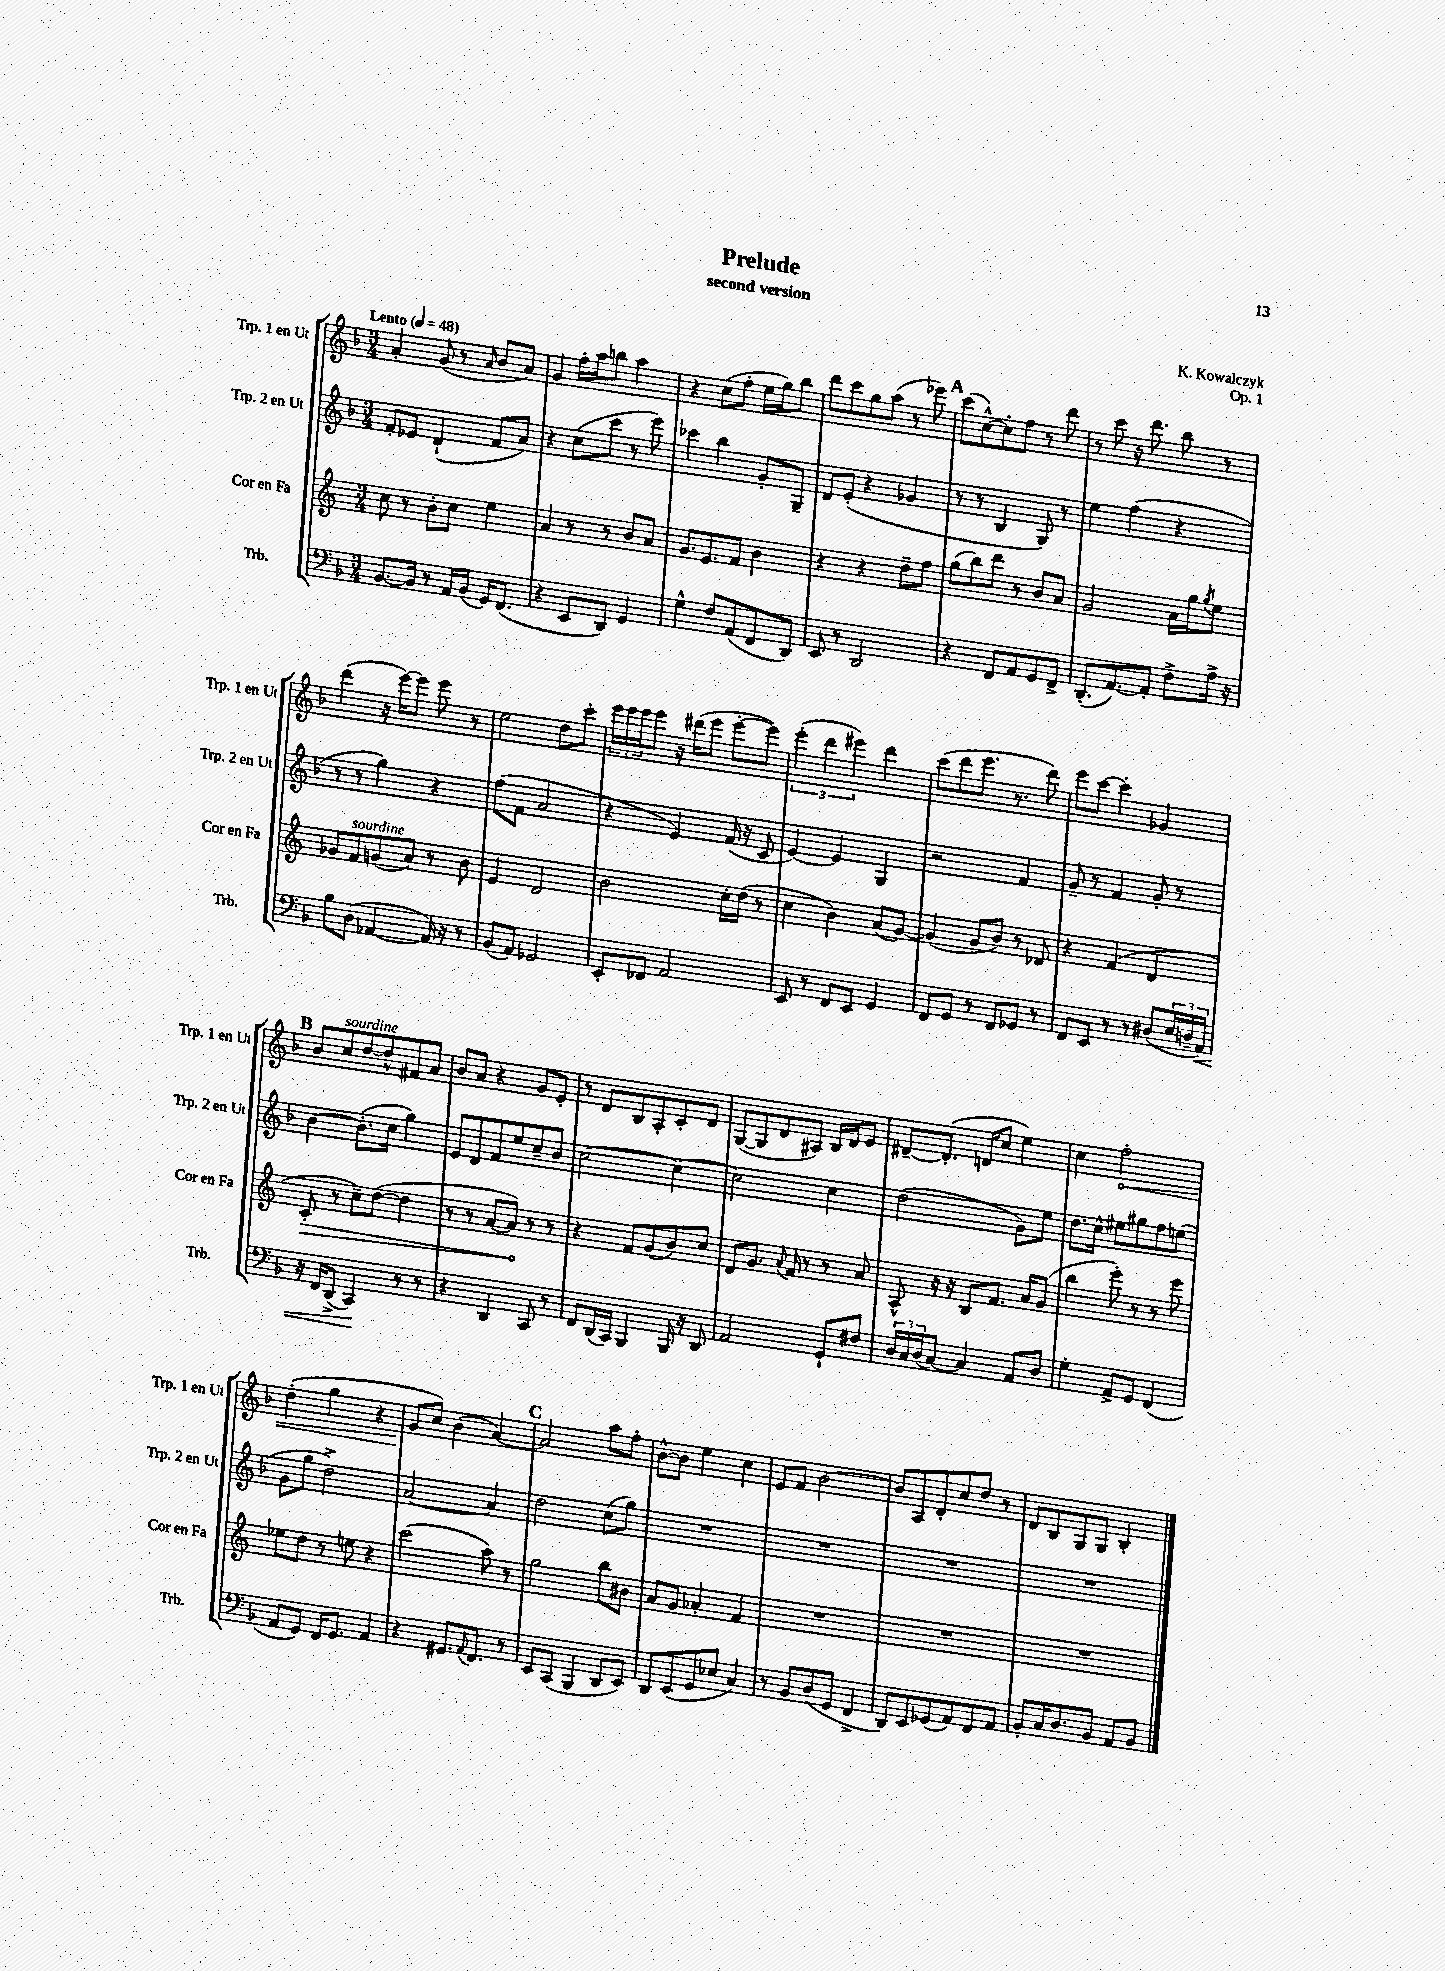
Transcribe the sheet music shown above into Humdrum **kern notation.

**kern	**dynam	**kern	**dynam	**kern	**kern	**dynam
*part4	*part4	*part3	*part3	*part2	*part1	*part1
*staff4	*staff4	*staff3	*staff3	*staff2	*staff1	*staff1
*I"Trb.	*	*I"Cor en Fa	*	*I"Trp. 2 en Ut	*I"Trp. 1 en Ut	*
*I'Trb.	*	*I'Cor en Fa	*	*I'Trp. 2 en Ut	*I'Trp. 1 en Ut	*
*clefF4	*	*clefG2	*	*clefG2	*clefG2	*
*k[b-]	*	*k[]	*	*k[b-]	*k[b-]	*
*M3/4	*	*M3/4	*	*M3/4	*M3/4	*
*MM48	*	*MM48	*	*MM48	*MM48	*
=1	=1	=1	=1	=1	=1	=1
!	!	!	!	!	!LO:TX:a:B:t=Lento	!
[8.BB-/L	.	8cc\	.	8f'/L	4a'/	.
.	.	8r	.	8e-X/J	.	.
16BB-/Jk]	.	.	.	.	.	.
8r	.	8b'\L	.	(4d`/	(8g/	.
16AA/LL	.	8cc\J	.	.	8r	.
(16BB-/JJ	.	.	.	.	.	.
.	.	.	.	.	16qqa/	.
16GG/KL)	.	4ee\	.	8f/L	8b-/L	.
(8.FF/J	.	.	.	.	.	.
.	.	.	.	8a/J)	8a/J)	.
=2	=2	=2	=2	=2	=2	=2
4r	.	4a/	.	4r	4g/	.
8EE/L	.	8r	.	(8cc\L	16ff'\LL	.
.	.	.	.	.	16aa\J	.
8DD/J)	.	8r	.	8ccc\J	8bbn\J	.
4GG/	.	8b/L	.	8r	4aa\	.
.	.	8a/J	.	8eee\)	.	.
=3	=3	=3	=3	=3	=3	=3
4G^^\	.	8.g/L	.	4ccc-X\	4r	.
.	.	8.e/	.	.	.	.
8F/L	.	.	.	4bb-\	(8cc\L	.
(8AA/	.	8f/J	.	.	8ff'\J	.
8FF/	.	4b\	.	8g'/L	16ee\LL	.
.	.	.	.	.	16gg\J)	.
8DD/J)	.	.	.	8G~/J	8bb-\J	.
=4	=4	=4	=4	=4	=4	=4
8EE/	.	4r	.	8d/L	8ddd\L	.
8r	.	.	.	(8e'/J	8ccc\	.
2DD/	.	4r	.	4r	8gg\	.
.	.	.	.	.	(8aa\J	.
.	.	8dd~\L	.	4g-X/	8r	.
.	.	8ff\J	.	.	8eee-X\)	.
!!LO:REH:place=s1:t=A
=5	=5	=5	=5	=5	=5	=5
4r	.	(8gg\L	.	8r	(8ccc\L	.
.	.	8bb\)	.	8r	[8cc^^\)	.
8FF/L	.	8ddd\J	.	4B-/	8cc'\]	.
8AA/	.	8r	.	.	8ff\J	.
8GG/	.	8b/L	.	8G/)	8r	.
8FF^/J	.	8a/J	.	8r	8ddd\	.
=6	=6	=6	=6	=6	=6	=6
(8.DD'/L	.	2g/	.	4ee\	8r	.
.	.	.	.	.	8ccc\	.
[8.AA/)	.	.	.	.	.	.
.	.	.	.	(4ff\	16r	.
.	.	.	.	.	8.ddd\	.
8AA'/J]	.	.	.	.	.	.
8F^\L	.	16a\LL	.	4r	8bb-\	.
.	.	16gg\J	.	.	.	.
.	.	8qgg/	.	.	.	.
16A^\Jk	.	8ee\J	.	.	8r	.
16r	.	.	.	.	.	.
!!LO:LB:g=z
=7	=7	=7	=7	=7	=7	=7
8B-\L	.	8g-X/L	.	8r	(4ddd\	.
!	!	!LO:TX:a:i:t=sourdine	!	!	!	!
(8D\J	.	8f/	.	8r	.	.
[4AA-X/	.	(8gn/	.	4gg\)	16r	.
.	.	.	.	.	[16eee\KL)	.
.	.	8a/J)	.	.	8eee\J]	.
16AA-/])	.	8r	.	4r	8eee\	.
16r	.	.	.	.	.	.
8r	.	8b\	.	.	8r	.
=8	=8	=8	=8	=8	=8	=8
(8BB-/L	.	4e/	.	(8ff\L	2ee\	.
8AA/J)	.	.	.	8f\J	.	.
2GG-X/	.	2d/	.	2a/	.	.
.	.	.	.	.	8dd\L	.
.	.	.	.	.	8ccc'\J	.
=9	=9	=9	=9	=9	=9	=9
8EE'/L	.	2b\	.	4r	24eee\LL	.
.	.	.	.	.	24eee\	.
.	.	.	.	.	24eee\J	.
8FF-X/J	.	.	.	.	8eee\J	.
2AA/	.	.	.	4e/)	16r	.
.	.	.	.	.	(16ddd#X\KL	.
.	.	.	.	.	8eee\J	.
.	.	16cc'\LL	.	(16f/	[8eee'\L	.
.	.	(16dd\JJ	.	16r	.	.
.	.	8r	.	8c/	8eee\J])	.
=10	=10	=10	=10	=10	=10	=10
8EE/	.	4cc\	.	[4e/)	(6eee'\	.
8r	.	.	.	.	.	.
.	.	.	.	.	6ddd\	.
8FF/L	.	4b\)	.	4e/]	.	.
.	.	.	.	.	6eee#X\)	.
8EE/J	.	.	.	.	.	.
4GG/	.	(8a/L	.	4G/	4ddd\	.
.	.	[8g/J)	.	.	.	.
=11	=11	=11	=11	=11	=11	=11
8FF/L	.	(4g/]	.	2r	(8ccc\L	.
8GG/J	.	.	.	.	8ddd\	.
8r	.	8g/L	.	.	8.eee\J	.
8FF/L	.	8b/J)	.	.	.	.
.	.	.	.	.	8.r	.
8GG-X/J	.	8r	.	4f/	.	.
8r	.	8d-X/	.	.	8ddd\)	.
=12	=12	=12	=12	=12	=12	=12
8FF/L	.	4r	.	8g~/	8eee\L	.
8EE/J	.	.	.	8r	[8ccc\J	.
8r	.	(4f/	.	4f/	4ccc'\]	.
8r	.	.	.	.	.	.
(8D#X/L	.	4d/	.	8g'/	4g-X/	.
24E/L	.	.	.	8r	.	.
24Dn~/	.	.	.	.	.	.
!	!LO:HP:b	!	!	!	!	!
24AA/JJ)	<	.	.	.	.	.
!!LO:LB:g=z
!!LO:REH:place=s1:t=B
=13	=13	=13	=13	=13	=13	=13
!	!	!	!LO:HP:b	!	!	!
16r	.	8c'/	>	[4b-\	8b-/L	.
16FF/KL	.	.	.	.	.	.
!	!	!	!	!	!LO:TX:a:i:t=sourdine	!
(8DD^/J	.	8r	.	.	8cc/	.
4CC/)	.	8cc~\L)	.	(8.b-'\L]	[8dd/	.
.	.	([8dd\J	.	.	8dd^^/]	.
.	.	.	.	16cc\Jk	.	.
8r	[	4dd\]	.	4gg\)	8f#X/	.
8r	.	.	.	.	8a/J	.
=14	=14	=14	=14	=14	=14	=14
4r	.	8r	.	8e/L	8b-/L	.
.	.	8r	.	8d/	8a/J	.
4DD/	.	[8a/L	.	8f/	4r	.
.	.	8a/J])	.	8ee/	.	.
8CC/	.	8r	]	8cc~/	8g/L	.
8r	.	8r	.	8b-/J	8e'/J	.
=15	=15	=15	=15	=15	=15	=15
8FF/L	.	4r	.	[2cc\	8r	.
(16DD/L	.	.	.	.	8d/L	.
16CC/JJ)	.	.	.	.	.	.
4BBB-/	.	8f/L	.	.	8B-/	.
.	.	(8g/	.	.	8A'/	.
16BBB-/	.	8b/)	.	4cc\_	8c'/	.
16r	.	.	.	.	.	.
8DD/	.	8cc/J	.	.	8d/J	.
=16	=16	=16	=16	=16	=16	=16
2AA/	.	8d/L	.	2cc\]	([8G/L	.
.	.	8.g/J	.	.	8G/]	.
.	.	.	.	.	8d/	.
.	.	8qqa/	.	.	.	.
.	.	16f/	.	.	.	.
.	.	8r	.	.	8A#X/J)	.
8GG`/L	.	8r	.	4cc\	16B-/LL	.
.	.	.	.	.	16d/J	.
8F#X/J	.	8a/	.	.	8e/J	.
=17	=17	=17	=17	=17	=17	=17
24D/LL	.	8A^^/	.	(2dd\	[8d#X~/L	.
24C/	.	.	.	.	.	.
(24D/J	.	.	.	.	.	.
[8C/J)	.	16r	.	.	(8.d#'/J]	.
.	.	16r	.	.	.	.
4C/]	.	8B/L	.	.	.	.
.	.	.	.	.	16dn/KL	.
.	.	8.f/J	.	.	8cc/J	.
8AA/L	.	.	.	8g\L)	4ee\)	.
.	.	16a/KL	.	.	.	.
8D/J	.	(8g/J	.	8ee\J	.	.
=18	=18	=18	=18	=18	=18	=18
4G'\	.	4bb\	.	8.dd\L	4cc\	.
.	.	.	.	16cc^^\Jk	.	.
!	!	!	!	!	!	!LO:HP:b
8AA^/L	.	8eee'\)	.	8ee#X\L	2ff'\	<
8GG/J	.	8r	.	8gg#X\	.	.
(4FF/	.	8r	.	8ff\	.	.
.	.	8eee\	.	(8een\J	.	.
!!LO:LB:g=z
=19	=19	=19	=19	=19	=19	=19
8AA/L	.	8ee-X\L	.	8g\L	(4dd'\	.
8GG/J)	.	8dd\J	.	8gg\J	.	.
16FF/KL	.	8r	.	2dd^\)	4gg\	.
8.GG/J	.	.	.	.	.	.
.	.	8een\	.	.	.	.
4AA/	.	4r	.	.	4r	.
=20	=20	=20	=20	=20	=20	=20
4r	.	(2ccc\	.	[2a/	8g/L	.
.	.	.	.	.	8cc/J)	[
8.GG#X/L	.	.	.	.	(4b-\	.
8qqAA/	.	.	.	.	.	.
8.FF/J	.	.	.	.	.	.
.	.	8aa\)	.	4a/]	[4a/)	.
8r	.	8r	.	.	.	.
!!LO:REH:place=s1:t=C
=21	=21	=21	=21	=21	=21	=21
8EE/L	.	2gg\	.	2dd\	2a/]	.
(8CC/J	.	.	.	.	.	.
4BBB-/	.	.	.	.	.	.
8DD/L	.	8bb\L	.	(8cc\L	8aa\L	.
8EE/J)	.	8b#X\J	.	8gg\J)	8ff'\J	.
=22	=22	=22	=22	=22	=22	=22
8DD/L	.	8a/L	.	2.r	[8b-^^\L	.
(8EE/	.	8g/J	.	.	8b-\J]	.
8GG/	.	4a-X'/	.	.	4ee\	.
8E-X/J	.	.	.	.	.	.
4C/)	.	4f/	.	.	4cc\	.
=23	=23	=23	=23	=23	=23	=23
8r	.	2.r	.	2.r	8e/L	.
8BB-/L	.	.	.	.	8f/J	.
(8D/	.	.	.	.	[2b-\	.
8GG/J	.	.	.	.	.	.
4FF^/	.	.	.	.	.	.
=24	=24	=24	=24	=24	=24	=24
8DD/L)	.	2.r	.	2.r	8b-/L]	.
8EE/	.	.	.	.	8A/	.
(8GG-X/	.	.	.	.	8d'/	.
8AA/)	.	.	.	.	8cc/	.
8FF/	.	.	.	.	8dd/J	.
8AA/J	.	.	.	.	8r	.
=25	=25	=25	=25	=25	=25	=25
8BB-'/L	.	2.r	.	2.r	8d/L	.
16C/K	.	.	.	.	8B-/	.
8.D/	.	.	.	.	.	.
.	.	.	.	.	8G/	.
8BB-/J	.	.	.	.	8G/J	.
8AA/L	.	.	.	.	4B-'/	.
8BB-/J	.	.	.	.	.	.
==	==	==	==	==	==	==
*-	*-	*-	*-	*-	*-	*-
